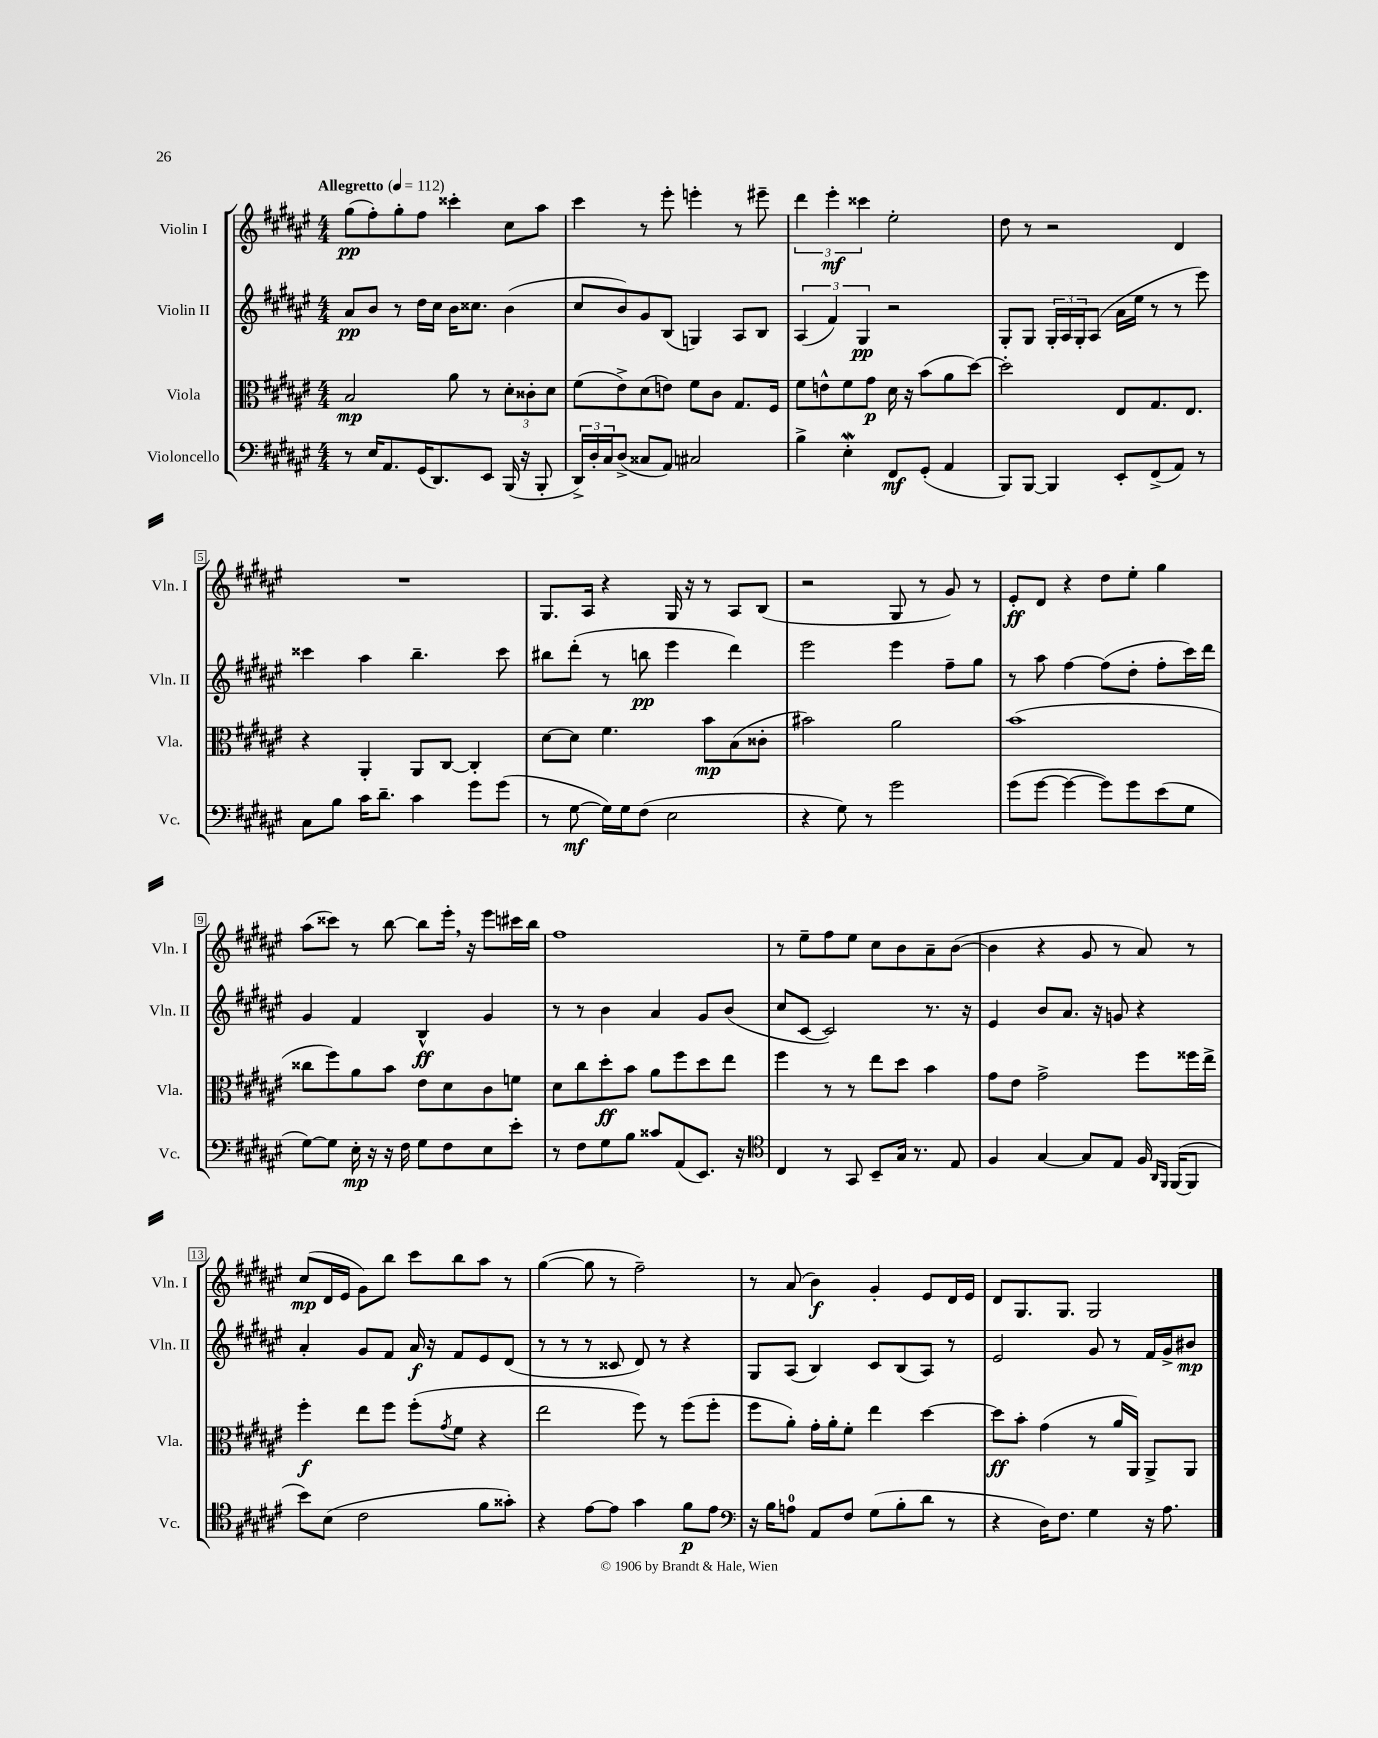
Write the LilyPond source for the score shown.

<<
\new StaffGroup <<
\new Staff = "s0" \with { instrumentName = "Violin I" shortInstrumentName = "Vln. I" } {
    \clef treble \key fis \major \numericTimeSignature \time 4/4 \tempo "Allegretto" 4 = 112
    gis''8\pp( fis''8-.) gis''8-. fis''8 cisis'''4-. cis''8 ais''8 |
    cis'''4 r8 eis'''8-. e'''4-. r8 eis'''8-- |
    \tuplet 3/2 { dis'''4 eis'''4-.\mf cisis'''4 } eis''2-. |
    dis''8 r8 r2 dis'4 |
    R1 |
    gis8. ais16 r4 gis16 r16 r8 ais8 b8( |
    r2 gis8 r8 gis'8) r8 |
    eis'8-.\ff dis'8 r4 dis''8 eis''8-. gis''4 |
    ais''8( cisis'''8) r8 b''8~ b''8 eis'''16-. \breathe r16 eis'''8 cis'''16 b''16 |
    fis''1 |
    r8 eis''8-- fis''8 eis''8 cis''8 b'8 ais'8-- b'8~( |
    b'4 r4 gis'8 r8 ais'8) r8 |
    cis''8\mp( dis'16 eis'16 gis'8) b''8 cis'''8 b''8 ais''8 r8 |
    gis''4~( gis''8 r8 fis''2--) |
    r8 ais'8( b'4\f) gis'4-. eis'8 dis'16 eis'16 |
    dis'8 gis8. gis8. gis2 \bar "|." |
}
\new Staff = "s1" \with { instrumentName = "Violin II" shortInstrumentName = "Vln. II" } {
    \clef treble \key fis \major \numericTimeSignature \time 4/4
    ais'8\pp b'8 r8 dis''16 cis''16 b'16 cisis''8. b'4( |
    cis''8 b'8) gis'8 b8( g4) ais8 b8 |
    \tuplet 3/2 { ais4( fis'4) gis4\pp } r2 |
    gis8-. gis8 \tuplet 3/2 { gis16-. ais16 gis16-. } ais8( ais'16 eis''16 r8 r8 eis'''8) |
    cisis'''4 ais''4 b''4.-- cisis'''8 |
    bis''8 dis'''8-.( r8 b''8\pp eis'''4 dis'''4) |
    eis'''2 eis'''4 fis''8-- gis''8 |
    r8 ais''8 fis''4~ fis''8( dis''8-. fis''8-. cis'''16) dis'''16 |
    gis'4 fis'4 b4-^\ff gis'4 |
    r8 r8 b'4 ais'4 gis'8 b'8( |
    cis''8 cis'8~ cis'2) r8. r16 |
    eis'4 b'8 ais'8. r16 g'8 r4 |
    ais'4-. gis'8 fis'8 ais'16\f r16 fis'8 eis'8 dis'8( |
    r8 r8 r8 cisis'8 dis'8) r8 r4 |
    gis8 ais8( b4) cis'8 b8( ais8) r8 |
    eis'2 gis'8 r8 fis'16 gis'16-> bis'8\mp \bar "|." |
}
\new Staff = "s2" \with { instrumentName = "Viola" shortInstrumentName = "Vla." } {
    \clef alto \key fis \major \numericTimeSignature \time 4/4
    b2\mp ais'8 r8 \tuplet 3/2 { dis'8-. cisis'8-. dis'8 } |
    fis'8( eis'8->) dis'8( e'8) fis'8 cis'8 gis8. fis16 |
    fis'8 e'8-^ fis'8 gis'8\p dis'16 r16 b'8( ais'8 dis''8~) |
    dis''2-. eis8 gis8. eis8. |
    r4 ais,4-. ais,8 cis8~ cis4-. |
    dis'8~ dis'8 fis'4. b'8\mp b8( cisis'8-. |
    bis'2) ais'2 |
    b'1( |
    cisis''8 fis''8) ais'8 b'8 eis'8 dis'8 cis'8 f'8 |
    dis'8 cis''8 dis''8-.\ff b'8 ais'8 fis''8 dis''8 eis''8 |
    fis''4 r8 r8 eis''8 dis''8 b'4 |
    gis'8 eis'8 gis'2-> fis''8 fisis''16 eis''16-> |
    fis''4-.\f eis''8 fis''8 fis''8-.( \acciaccatura { gis'8 } fis'8 r4 |
    eis''2 fis''8) r8 fis''8( fis''8-. |
    fis''8 ais'8-.) gis'16-. ais'16-. fis'8-. eis''4 dis''4~ |
    dis''8\ff b'8-. gis'4( r8 ais'16 ais,16) ais,8-> ais,8 \bar "|." |
}
\new Staff = "s3" \with { instrumentName = "Violoncello" shortInstrumentName = "Vc." } {
    \clef bass \key fis \major \numericTimeSignature \time 4/4
    r8 eis16 ais,8. gis,16( dis,8.) eis,8 b,,16( r16 b,,8-. |
    \tuplet 3/2 { dis,16->) dis16-. cis16 } dis8->( cisis8 ais,8) cis2 |
    b4-> eis4-.\mordent fis,8\mf gis,8-.( ais,4 |
    b,,8) b,,8~ b,,4 eis,8-. fis,8->( ais,8) r8 |
    cis8 b8 cis'16 dis'8.-- cis'4 gis'8 gis'8( |
    r8 gis8~\mf gis16) gis16 fis8( eis2 |
    r4 gis8) r8 gis'2 |
    gis'8( gis'8~ gis'4~ gis'8) gis'8 eis'8( gis8 |
    gis8~) gis8 eis16-.\mp r16 r16 fis16 gis8 fis8 eis8 eis'8-. |
    r8 fis8 gis8 b8 cisis'8 ais,8( eis,8.) r16 |
    \clef tenor cis4 r8 gis,8 b,8-- gis16 r8. eis8 |
    fis4 gis4~ gis8 eis8 fis16 \grace { ais,16 fis,16 } fis,16~( fis,8 |
    b'8) b8( cis'2 fis'8 gisis'8-.) |
    r4 eis'8~ eis'8 gis'4 fis'8\p eis'8 |
    \clef bass r16 b16 a8-0 ais,8 fis8 gis8( b8-. dis'8 r8 |
    r4 dis16) fis8. gis4 r16 ais8. \bar "|." |
}
>>
>>
\layout { \context { \Score \override BarNumber.stencil = #(make-stencil-boxer 0.1 0.3 ly:text-interface::print) } }
